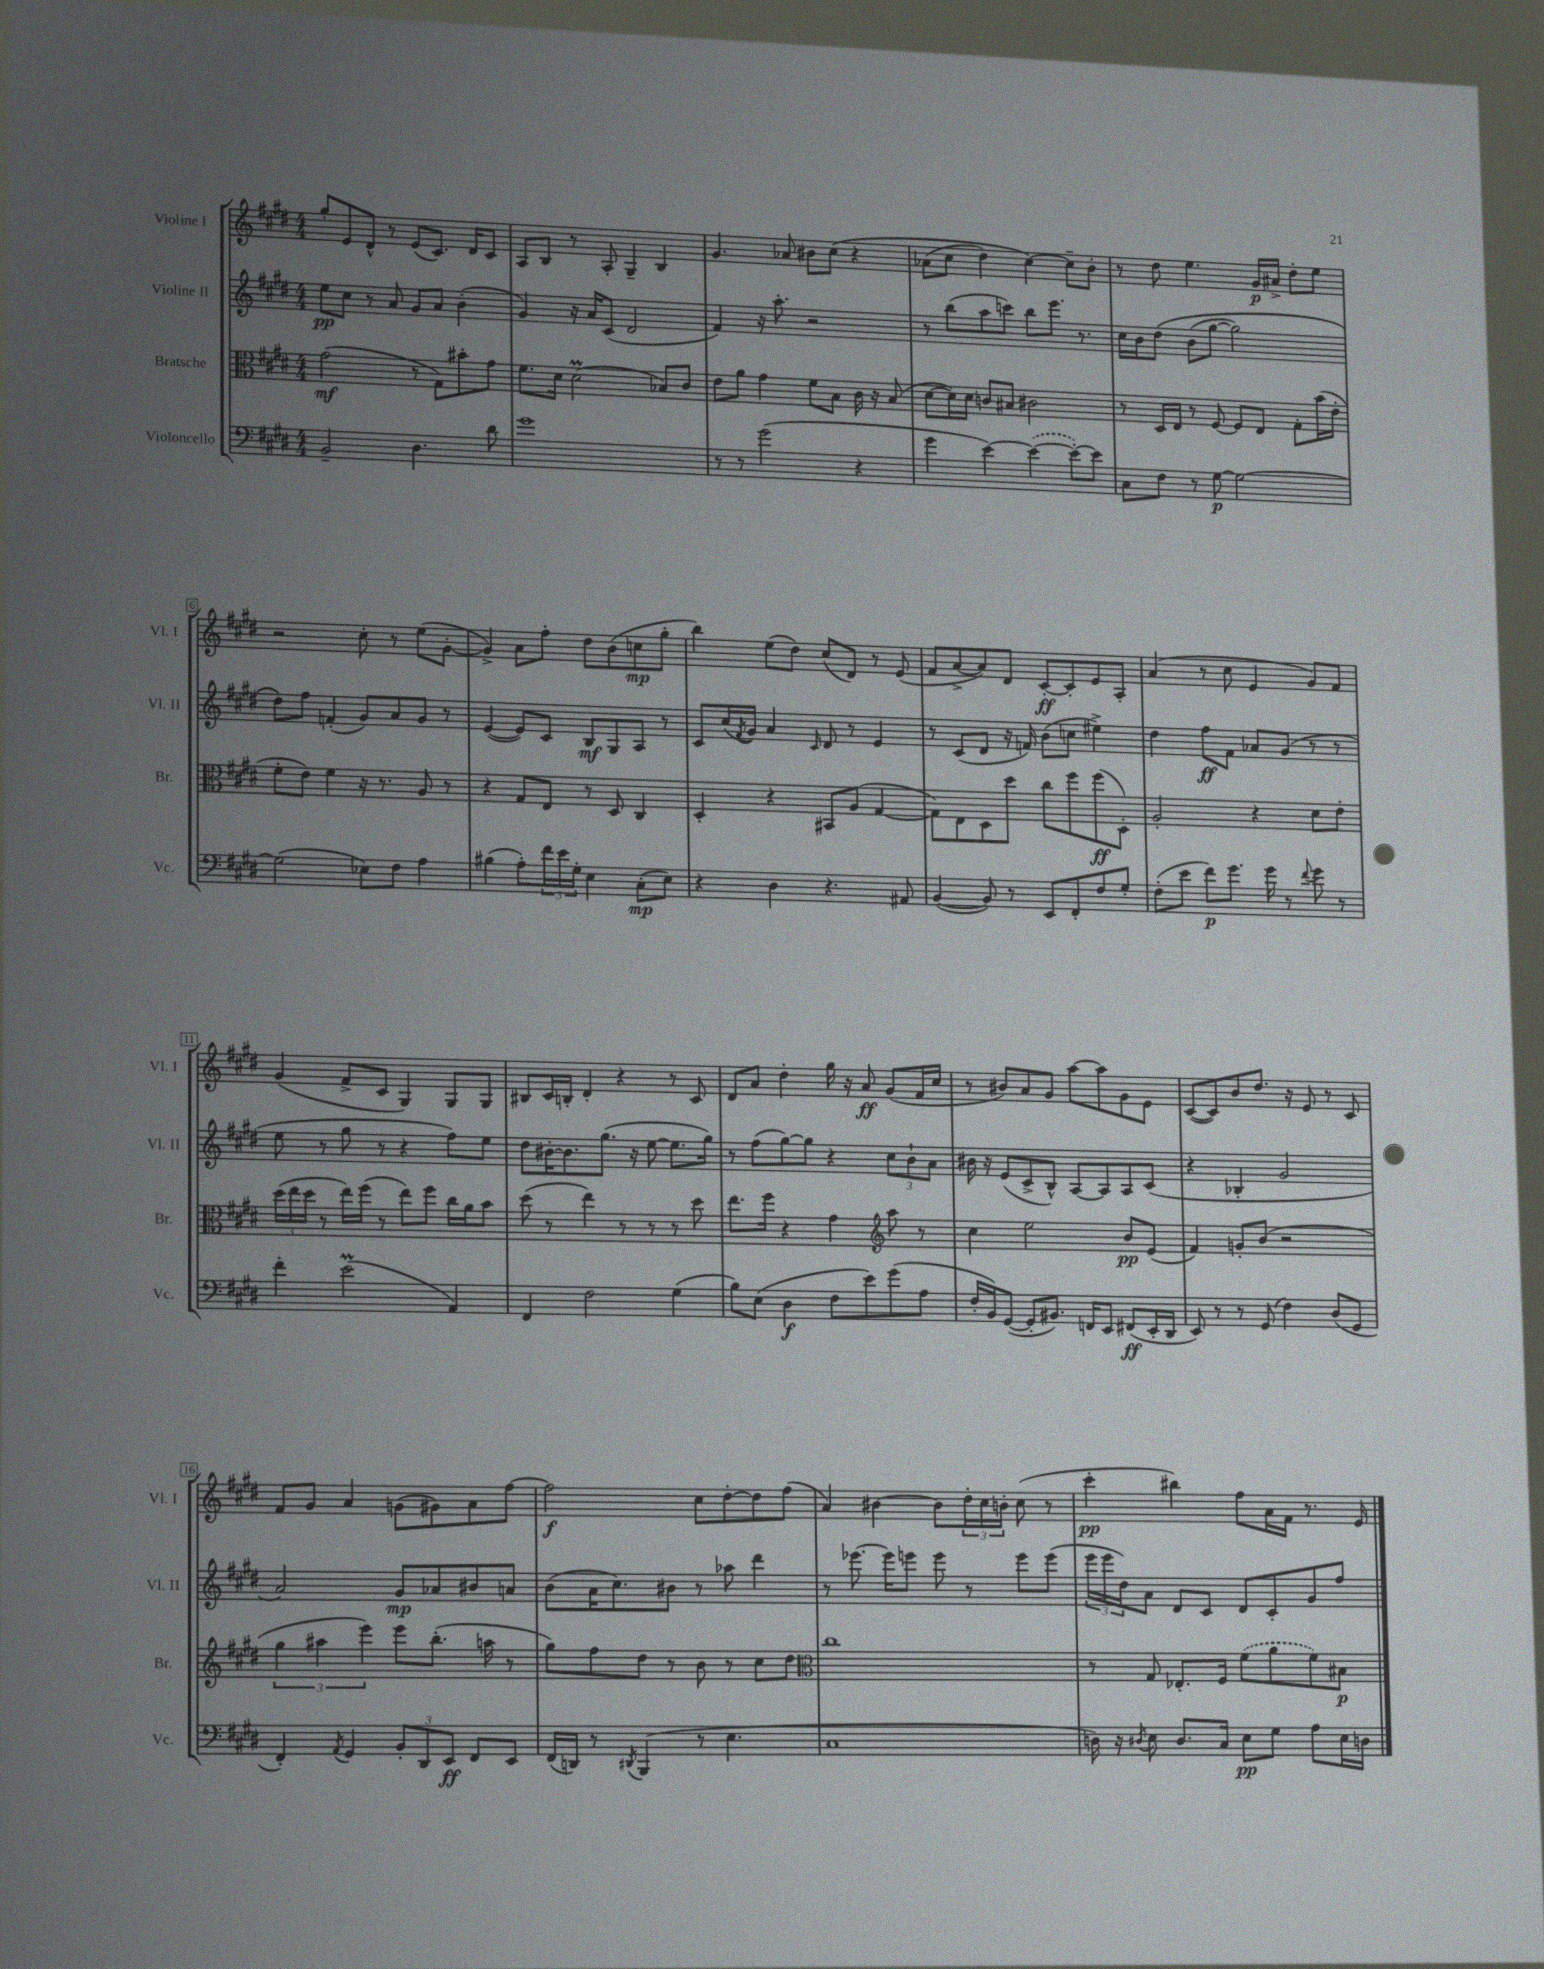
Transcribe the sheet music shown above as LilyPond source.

<<
\new StaffGroup <<
\new Staff = "s0" \with { instrumentName = "Violine I" shortInstrumentName = "Vl. I" } {
    \clef treble \key e \major \numericTimeSignature \time 4/4
    gis''8-. e'8 dis'8-^ r8 e'8( cis'8.) dis'16 cis'8 |
    a8 b8 r8 a8-. gis4-- b4 |
    gis'4. aes'8 bis'8 cis''8\( r4 |
    aes'8( cis''8 dis''4) cis''4~\) cis''8-- b'8-. |
    r8 dis''8 e''4. gis'16\p ais'16-> dis''8-. e''8 |
    r2 cis''8-. r8 e''8( gis'8~-. |
    gis'4->) a'8 fis''8-. dis''8 b'8( c''8\mp gis''8-. |
    b''4) e''8( dis''8) cis''8( dis'8) r8 e'8( |
    fis'8 a'8~-> a'8) dis'8 cis'8~-.\ff cis'8-. e'8 a8-. |
    a'4( r8 cis''8 e'4 gis'8) fis'8 |
    gis'4( fis'8-> cis'8 gis4) gis8 gis8 |
    bis8 cis'16 b16-. dis'4-. r4 r8 cis'8 |
    dis'8 a'8 dis''4-. gis''16 r16 a'8\ff gis'8( fis'16 cis''16 |
    r8 bis'8) a'8 gis'8 a''8~ a''8 gis'8 e'8 |
    cis'8~( cis'8) b'8 dis''8. r16 e'8 r8 cis'8 |
    fis'8 gis'8 a'4 g'8( gis'8) a'8 fis''8~ |
    fis''2\f cis''8 dis''8~-. dis''8 fis''8( |
    a'4) bis'4~ bis'8 \tuplet 3/2 { dis''16-. cis''16 b'16-. } cis''8( r8 |
    cis'''4-.\pp bis''4) fis''8 a'16 fis'16 r8. e'16 \bar "|." |
}
\new Staff = "s1" \with { instrumentName = "Violine II" shortInstrumentName = "Vl. II" } {
    \clef treble \key e \major \numericTimeSignature \time 4/4
    e''8\pp cis''8 r8 a'8 gis'8 a'8 b'4-.( |
    gis'4) r16 a'16 cis'8( dis'2 |
    fis'4) r16 a''8.-. r2 |
    r8 b''8( a''8 c'''8) b''8 e'''8. r8. |
    cis''16 b'16 dis''8\( b'8( gis''8~ gis''2) |
    dis''8\) fis''8 f'4-.( gis'8) a'8 gis'8 r8 |
    e'4~( e'8) cis'8 b8\mf gis8 a8 r8 |
    cis'8 cis''16( \acciaccatura { fis'8 } gis'16) a'4 \grace { cis'16 } dis'8 r8 e'4 |
    r8 cis'8( dis'8 r16 f'16) b'8( c''8 eis''4->) |
    dis''4 fis''8\ff fis'8 aes'8 gis'8( r8 r8 |
    e''8 r8 gis''8 r8 r4 fis''8) e''8 |
    dis''8 bis'16~-. bis'8. gis''8.( r16 e''8~ e''8. gis''16) |
    r8 fis''8( gis''8~) gis''8 r4 \tuplet 3/2 { cis''8 b'8-! a'8 } |
    bis'16 r16 e'8( cis'8-> b8-^) a8~ a8 a8 cis'8( |
    r4 bes4-. gis'2 |
    a'2) gis'8\mp aes'8 bis'8 a'8 |
    b'8( a'16 cis''8.) bis'8 r8 aes''8 dis'''4 |
    r8 ees'''8.~ ees'''16 e'''8 e'''8 r8 e'''8 e'''8( |
    \tuplet 3/2 { e'''16 e'''16 dis''16) } a'8 dis'8 cis'8 dis'8 cis'8-. gis'8 fis''8 \bar "|." |
}
\new Staff = "s2" \with { instrumentName = "Bratsche" shortInstrumentName = "Br." } {
    \clef alto \key e \major \numericTimeSignature \time 4/4
    gis'2\mf( r8 gis8) bis'8-. gis'8 |
    fis'8. dis'16 dis'2\prall( bes8) cis'8 |
    e'8 a'8 gis'4 fis'8 b8 cis'16 r16 b8( |
    dis'8~ dis'16) dis'16 c'8 bis8 cis'2 |
    r8 dis16 e16 r8 fis8~ fis8 e8 gis8-. b'16( e'16-. |
    fis'8-. e'8) fis'4 r16 r8. a8 r8 |
    r4 gis8 e8 r8 dis8 cis4 |
    dis4-. r4 bis,8 a8( gis4~ |
    gis8) e8 dis8 dis''8 cis''8 fis''8 fis''8\ff( dis8-.) |
    a2-. r4 dis'8 e'8-. |
    \tuplet 3/2 { dis''16( e''16 dis''16 } r8 e''16) fis''16( r8 e''8) fis''8 cis''16 a'16 b'8 |
    dis''8( r8 e''4) r8 r8 r8 dis''8 |
    e''8. fis''16 r4 gis'4 \clef treble a''8 r8 |
    cis''4 e''2 b'8\pp e'8( |
    fis'4) g'8-. b'8( r2 |
    \tuplet 3/2 { gis''4 ais''4 e'''4) } e'''8 b''8.-.( a''16 r8 |
    gis''8) fis''8 dis''8 r8 b'8 r8 cis''8 dis''8 |
    \clef alto cis''1 |
    r8 gis8 ees8.-. fis16 \once \slurDashed fis'8( a'8 fis'8) bis8\p \bar "|." |
}
\new Staff = "s3" \with { instrumentName = "Violoncello" shortInstrumentName = "Vc." } {
    \clef bass \key e \major \numericTimeSignature \time 4/4
    b,2-- dis4. dis'8 |
    gis'1 |
    r8 r8 gis'2( r4 |
    gis'4 e'4~) \once \slurDashed e'4~( e'8~-.) e'8 |
    cis8 fis8 r8 gis8~\p gis2~ |
    gis2( ees8) fis8 a4 |
    bis4( a8-.) \tuplet 3/2 { fis'16 e'16 gis16-. } e4 cis8-.\mp( e8) |
    r4 dis4 r4. ais,8 |
    b,4~( b,8) r8 e,8 fis,8-. fis8 gis8-. |
    fis8-.( e'8 fis'8\p) gis'8. gis'16 r8 \appoggiatura { fis'8 } gis'8 r8 |
    fis'4-. e'2\prall( a,4) |
    fis,4 fis2 gis4( |
    b8) e8( dis4\f fis8 e'8) gis'8( a8 |
    fis16-. b,16) gis,8~( gis,8-. bis,8.) f,16 e,8 fis,8\ff( e,16-. dis,16 |
    e,8) r8 r8 gis,8( fis4) dis8( gis,8 |
    fis,4-.) \acciaccatura { a,8 } gis,4 \tuplet 3/2 { b,8-. dis,8 e,8\ff } fis,8 e,8 |
    fis,16( d,16) r8 \acciaccatura { dis,8 } b,,4( r8 e4. |
    cis1 |
    d16) r16 \acciaccatura { dis8 } e8 dis8. cis16 e8\pp gis8 a8 e16 d16 \bar "|." |
}
>>
>>
\layout { \context { \Score \override BarNumber.stencil = #(make-stencil-boxer 0.1 0.3 ly:text-interface::print) } }
